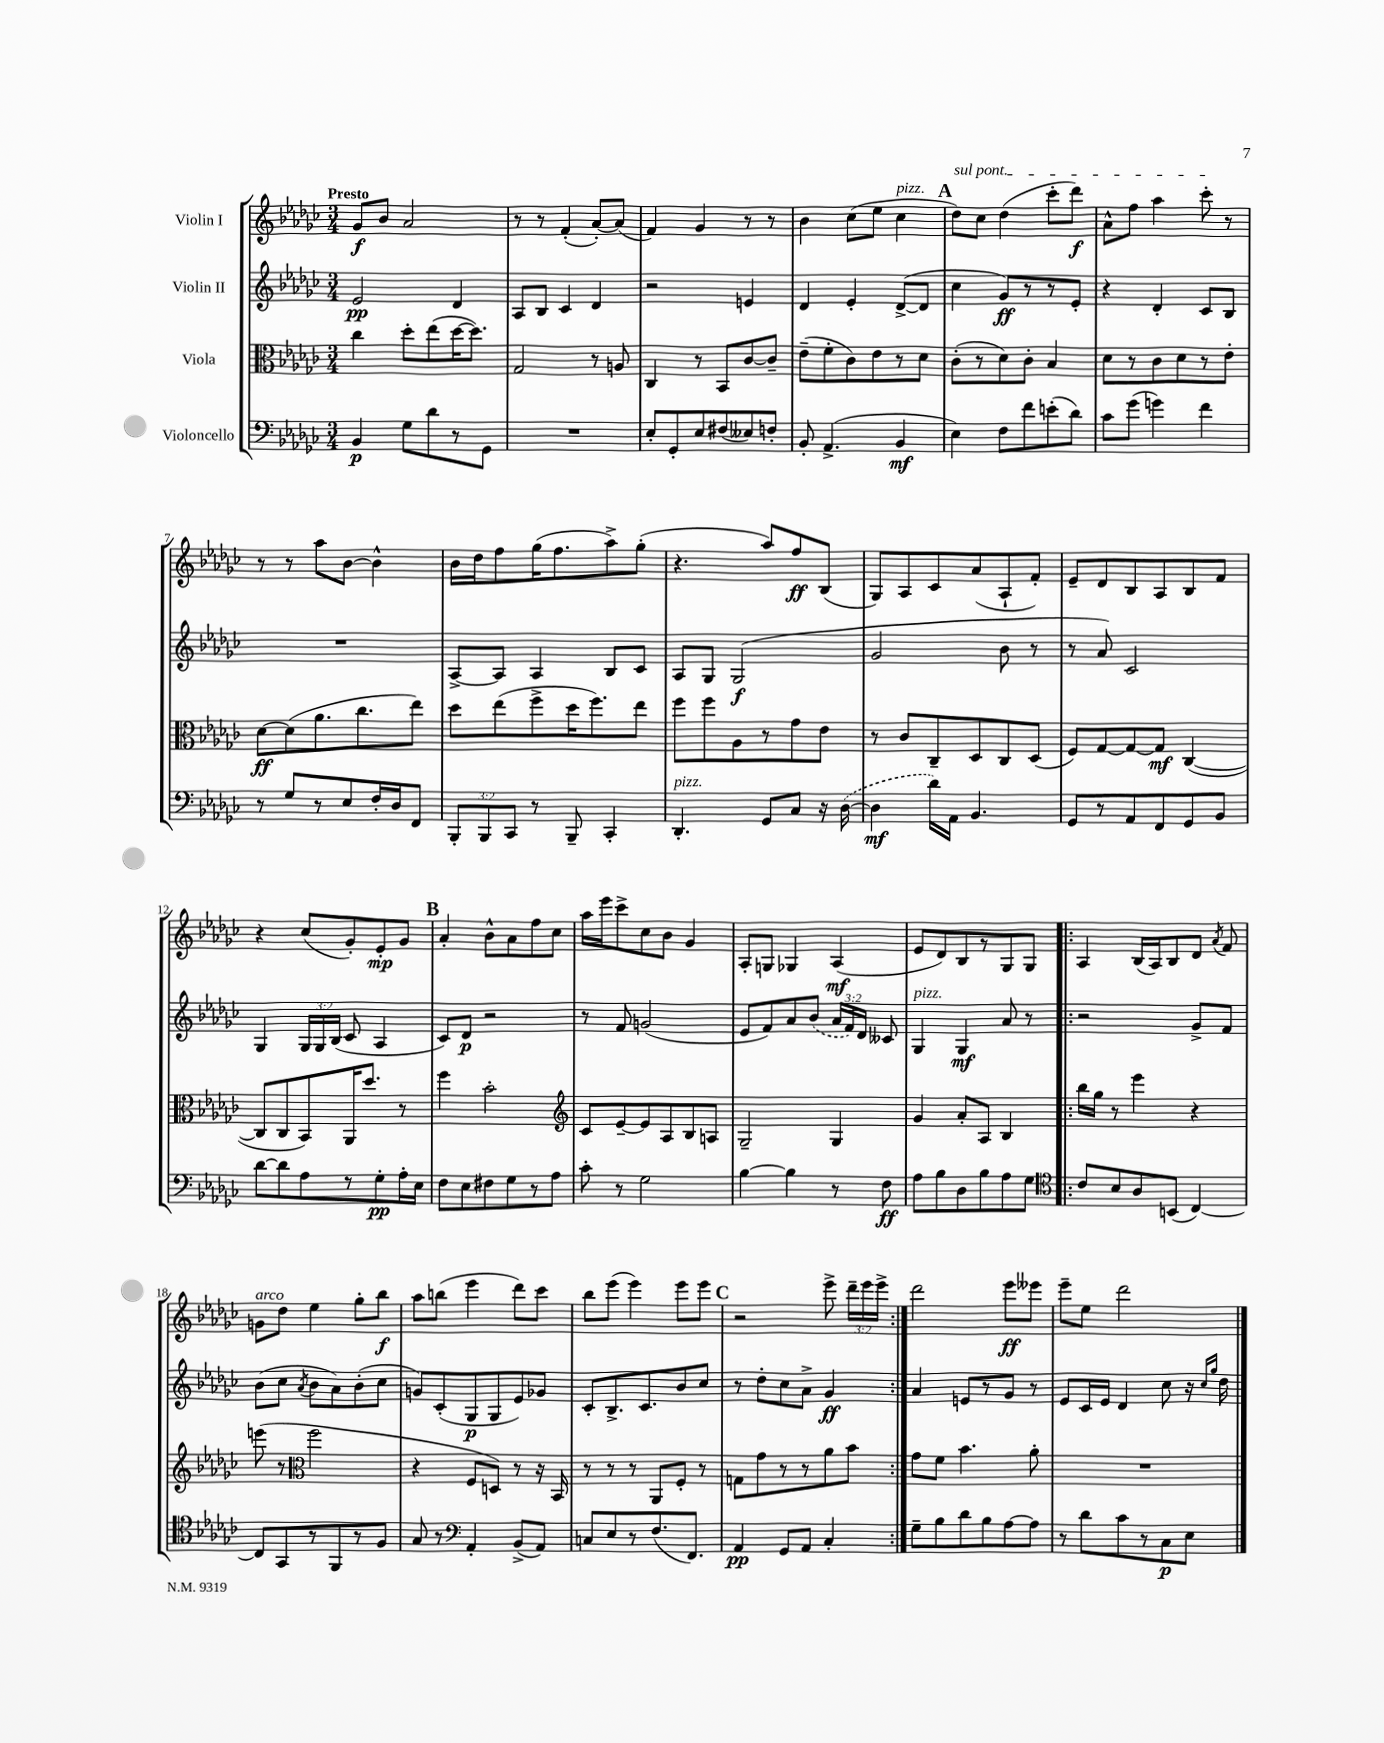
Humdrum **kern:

**kern	**kern	**kern	**kern
*staff4	*staff3	*staff2	*staff1
*clefF4	*clefC3	*clefG2	*clefG2
*k[b-e-a-d-g-c-]	*k[b-e-a-d-g-c-]	*k[b-e-a-d-g-c-]	*k[b-e-a-d-g-c-]
*M3/4	*M3/4	*M3/4	*M3/4
4BB-	4cc-	2e-	8g-
.	.	.	8b-
8G-	8dd-'	.	2a-
8d-	(8ee-	.	.
8r	[16dd-	4d-	.
.	8.dd-])	.	.
8GG-	.	.	.
=	=	=	=
2.r	2G-	8A-	8r
.	.	8B-	8r
.	.	4c-	(4f'
.	8r	4d-	[8a-')
.	8A	.	(8a-]
=	=	=	=
8E-'	4C-	2r	4f)
8GG-'	.	.	.
8E-	8r	.	4g-
(8F#	8BB-	.	.
8E--)	[8c-	4e	8r
8F'	8c-~]	.	8r
=	=	=	=
8BB-'	(8e-~	4d-	4b-
(4.AA-^	8f'	.	.
.	8c-)	4e-'	(8cc-
.	8e-	.	8ee-
4BB-	8r	([8d-^	4cc-
.	8d-	8d-]	.
=	=	=	=
4E-)	(8c-'	4cc-	8dd-)
.	8r	.	8cc-
8F	8d-)	8g-)	(4dd-
8f	8c-'	8r	.
(8e'	4B-	8r	8ccc-'
8d-)	.	8e-'	8ddd-)
=	=	=	=
8c-	8d-	4r	8a-^^
(8g-	8r	.	8ff
4g)	8c-	4d-'	4aa-
.	8d-	.	.
4f	8r	8c-	8ccc-'
.	8e-'	8B-	8r
=	=	=	=
8r	[8d-	2.r	8r
8G-	(8d-]	.	8r
8r	8.a-	.	8aa-
8E-	.	.	[8b-
.	8.cc-	.	.
16F'	.	.	4b-^^]
16D-	.	.	.
8FF	8ee-)	.	.
=	=	=	=
12BBB-'	8dd-	[8A-^	16b-
.	.	.	16dd-
12BBB-	.	.	.
.	(8ee-	8A-]	8ff
12CC-	.	.	.
8r	8ff^	4A-	(16gg-
.	.	.	8.ff
8BBB-~	16dd-	.	.
.	8.ff)	.	.
4CC-'	.	8B-	8aa-^)
.	8ee-	8c-	(8gg-'
=	=	=	=
4.DD-'	8ff	8A-	4.r
.	8ff	8G-	.
.	8A-	(2G-	.
8GG-	8r	.	8aa-)
8C-	8g-	.	8ff
16r	8e-	.	(8B-
([16D-	.	.	.
=	=	=	=
4D-]	8r	2g-	8G-)
.	8c-	.	8A-
16d-)	8C-~	.	8c-
16AA-	.	.	.
4.BB-	8D-	.	(8a-
.	8C-	8b-	8A-`
.	(8D-	8r	8f')
=	=	=	=
8GG-	8F)	8r	8e-~
8r	[8G-	8a-)	8d-
8AA-	8G-_	2c-	8B-
8FF	8G-]	.	8A-
8GG-	([4C-	.	8B-
8BB-	.	.	8f
=	=	=	=
[8d-	8C-]	4G-	4r
8d-]	8C-	.	.
8A-	8BB-)	24G-	(8cc-
.	.	24G-	.
.	.	(24B-	.
8r	16AA-	8c-	8g-')
.	8.dd-	.	.
8G-'	.	4A-	8e-'
16A-'	8r	.	8g-
16E-	.	.	.
=	=	=	=
8F	4ff	8c-)	4a-'
8E-	.	8d-	.
8F#	2b-'	2r	8b-^^
8G-	.	.	8a-
8r	.	.	8ff
8A-	.	.	8cc-
=	=	=	=
*	*clefG2	*	*
8c-'	8c-	8r	16aa-
.	.	.	16eee-
8r	[8e-~	8f	8ccc-^
2G-	8e-]	(2g	8cc-
.	8A-	.	8b-
.	8B-	.	4g-
.	8A	.	.
=	=	=	=
[4B-	2G-~	8e-	8A-'
.	.	8f)	8G
4B-]	.	8a-	4G-
.	.	(8b-	.
8r	4G-	24a-	(4A-
.	.	24f)	.
.	.	24d-	.
8F	.	8c--	.
=	=	=	=
8A-	4g-	4G-	8e-
8B-	.	.	8d-)
8D-	8a-'	4G-	8B-
8B-	8A-	.	8r
8A-	4B-	8a-	8G-
8G-	.	8r	8G-
=!|:	=!|:	=!|:	=!|:
*clefC4	*	*	*
8c-	16bb-	2r	4A-
.	16gg-	.	.
8B-	8r	.	.
8A-	4eee-	.	(16B-
.	.	.	16A-)
(8BB	.	.	8B-
[4C-)	4r	8g-^	8d-
.	.	.	8qa-
.	.	8f	8f
=	=	=	=
8C-]	(8eee	(8b-	8g
8GG-	8r	8cc-	8dd-
*	*clefC3	*	*
.	.	8qa-	.
8r	2ff	8b-	4ee-
8FF	.	8a-)	.
8r	.	(8b-'	8gg-'
8F	.	8cc-	8bb-
=	=	=	=
8G-	4r	8g)	8aa-
8r	.	(8c-'	(8bb
*clefF4	*	*	*
4AA-'	8F	8G-	4eee-
.	8D)	8G-	.
(8BB-^	8r	8e-)	8ddd-)
8AA-)	16r	8g-	8ccc-
.	16BB-	.	.
=	=	=	=
8C	8r	8c-'	8bb-
8E-	8r	8.B-^	(8eee-
8r	8r	.	4eee-)
.	.	8.c-	.
(8.F	8AA-	.	.
.	8F'	8b-	8eee-
8.FF)	.	.	.
.	8r	8cc-	8eee-
=	=	=	=
4AA-	8G	8r	2r
.	8g-	8dd-'	.
8GG-	8r	8cc-	.
8AA-	8r	8a-^	.
4C-'	8a-	4g-	8eee-^
.	8b-	.	24ddd-~
.	.	.	24eee-
.	.	.	24eee-^
=:|!	=:|!	=:|!	=:|!
8G-~	8g-	4a-	2ddd-
8B-	8f	.	.
8d-	4.b-	8e	.
8B-	.	8r	.
[8A-	.	8g-	8eee-
8A-]	8a-'	8r	8eee--
=	=	=	=
8r	2.r	8e-	8eee-~
8d-	.	16c-	8ee-
.	.	16e-	.
8c-	.	4d-	2ddd-
8r	.	.	.
8C-	.	8cc-	.
8E-	.	16r	.
.	.	16qqcc-	.
.	.	16qqgg-	.
.	.	16dd-	.
==	==	==	==
*-	*-	*-	*-
